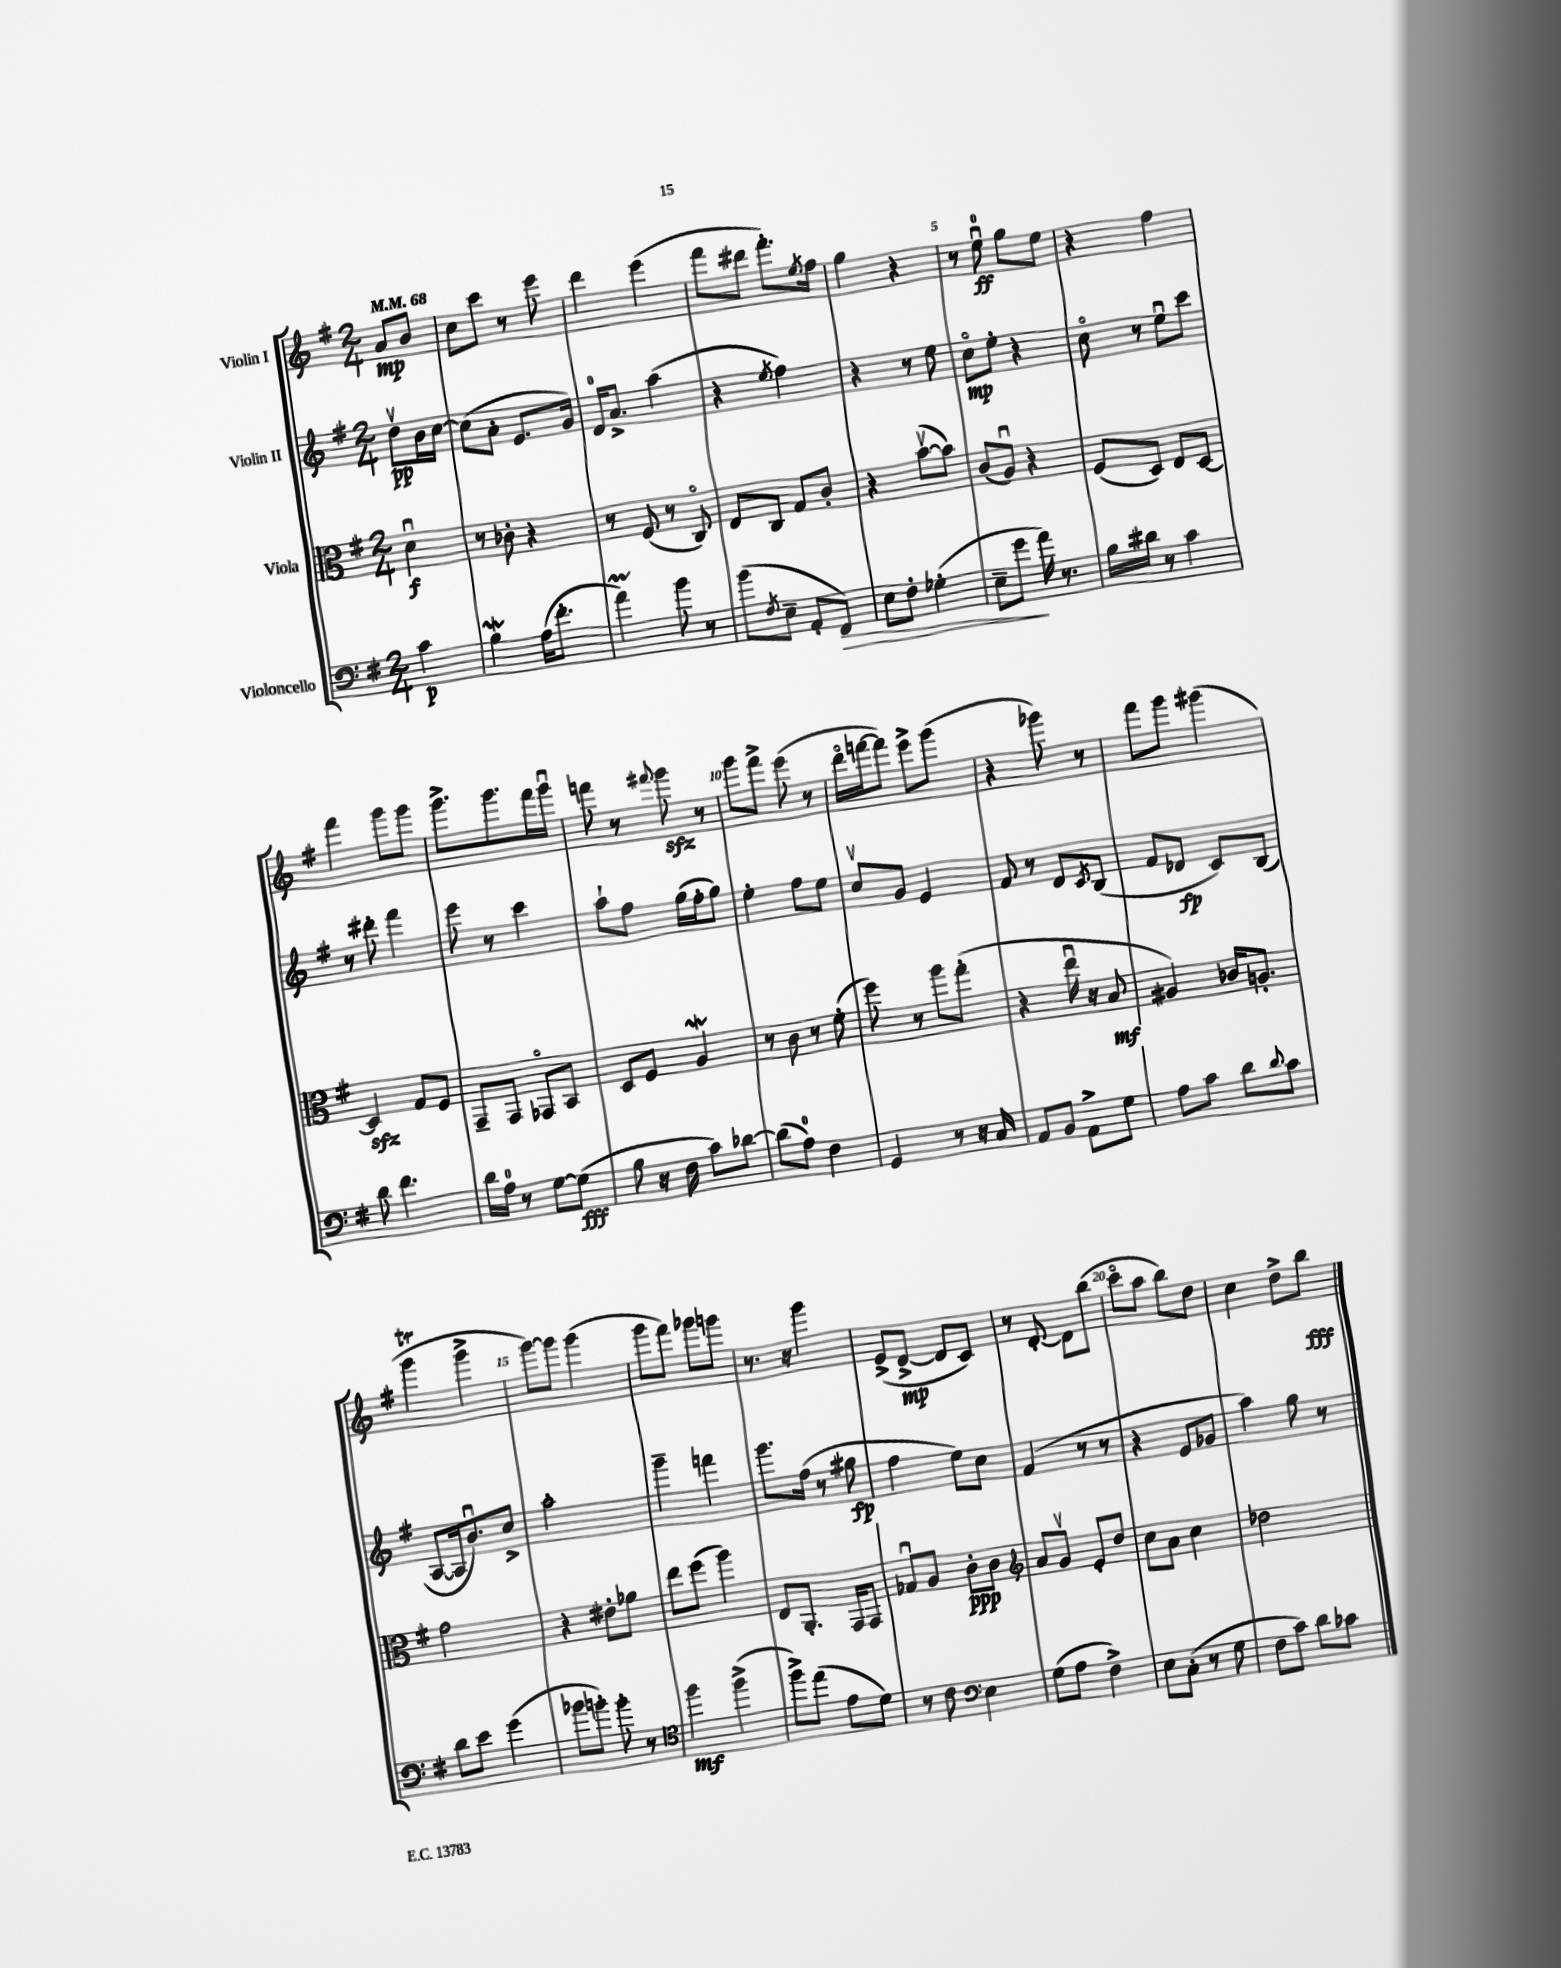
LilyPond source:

<<
\new StaffGroup <<
\new Staff = "s0" \with { instrumentName = "Violin I" } {
    \clef treble \key g \major \numericTimeSignature \time 2/4 \partial 4 \tempo 4 = 68
    a'8\mp b'8 |
    c''8 c'''8 r8 e'''8 |
    d'''4 e'''4( |
    fis'''8 dis'''8 fis'''8.-.) \acciaccatura { e''8 } fis''16 |
    g''4 r4 |
    r8 e''8-0\downbow\ff g''8 e''8 |
    r4 fis''4 |
    fis'''4 g'''8 g'''8 |
    g'''8.-> g'''8. fis'''16 g'''16\downbow |
    f'''8 r8 \appoggiatura { fis'''8 } g'''8\sfz r8 |
    g'''8 fis'''8-> e'''8( r8 |
    d'''16\flageolet f'''16~ f'''8) e'''8-> g'''8( |
    r4 ges'''8) r8 |
    fis'''8 g'''8 gis'''4( |
    g'''4\trill g'''4-> |
    g'''8~) g'''8 g'''4( |
    g'''8 fis'''8) ges'''8 g'''8 |
    r8. r16 g'''4 |
    e'8->( d'8~->\mp d'8 c'8) |
    r8 d'8~-. d'8 b''8( |
    c'''8\flageolet a''8 b''8) d''8 |
    c''4 d''8-> b''8\fff \bar "|." |
}
\new Staff = "s1" \with { instrumentName = "Violin II" } {
    \clef treble \key g \major \numericTimeSignature \time 2/4 \partial 4
    d''8\upbow\pp b'16 c''16~ |
    c''8( a'8-. e'8. g'16) |
    d'16-0 a'8.-> a''4( |
    r4 \acciaccatura { e''8 } fis''4) |
    r4 r8 e''8 |
    c''8\flageolet\mp e''8-. r4 |
    c''8\flageolet r8 e''8\downbow c'''8 |
    r8 dis'''8-. fis'''4 |
    e'''8 r8 c'''4 |
    a''8-! fis''8 g''16( fis''16-. g''8) |
    e''4-. fis''8 e''8 |
    c''8\upbow g'8 e'4 |
    fis'8 r8 d'8 \acciaccatura { c'8 } b8( |
    fis'8 des'8\fp c'8) b8( |
    a8~ a16 b'8.\downbow) c''8-> |
    a''2-. |
    g'''4-- f'''4 |
    g'''8. fis''16( r8 gis''8\fp |
    fis''4 e''8) c''8 |
    fis'4( r8 r8 |
    r4 e'8 ges'8 |
    a''4) g''8 r8 \bar "|." |
}
\new Staff = "s2" \with { instrumentName = "Viola" } {
    \clef alto \key g \major \numericTimeSignature \time 2/4 \partial 4
    d'4\downbow\f |
    r8 ces'8-. r4 |
    r8 fis8( r8 c8\flageolet) |
    e8 c8 g8 c'8-. |
    r4 b'8~\upbow( b'8) |
    c'8( a8\downbow) r4 |
    fis8( d8) e8 d8~ |
    d4\sfz g8 fis8 |
    g,8-- g,8 ges,8\flageolet b,8 |
    d8 fis8 a4\mordent |
    r8 c'8 r8 fis'8-.( |
    fis''8) r8 a''8 g''8-.( |
    r4 e''16\downbow r16 b8\mf |
    ais4) ces'16 a8.-. |
    g'2 |
    r4 eis'8-. aes'8 |
    e''8 fis''8( a''4) |
    e8 a,8.-. g,16 g,8 |
    ges8\downbow a8 c'8-.\ppp c'8 |
    \clef treble a'8 g'8\upbow e'8-. d''8 |
    c''8 a'8 c''4 |
    des''2 \bar "|." |
}
\new Staff = "s3" \with { instrumentName = "Violoncello" } {
    \clef bass \key g \major \numericTimeSignature \time 2/4 \partial 4
    c'4\p |
    b4\mordent a16( fis'8.-. |
    a'4\prall) b'8 r8 |
    b'8( \acciaccatura { fis8 } e8-- a,8-. fis,8\>) |
    e8 fis8-. ges4-.( |
    e8-- g'8\! a'16) r8. |
    b16 dis'16 r8 c'4 |
    d'8 fis'4. |
    d'16 a16-0 r8 g8~ g8\fff( |
    b8 r16 fis16 c'8) des'8~ |
    des'8( a8-0) fis4 |
    g,4 r8 r16 c16 |
    a,8 b,8 a,8-> g8 |
    a8 c'8 d'8 \appoggiatura { d'8 } c'8 |
    d'8 e'8 g'4( |
    bes'8 b'8-.) b'8-. r8 |
    \clef tenor fis''4\mf fis''4->( |
    fis''8->) e''8( e'8 d'8) |
    r8 c'8 \clef bass e4 |
    g8( a8 fis4->) |
    e8 c8-.( r8 g8 |
    fis8 c'8) d'8 ces'8 \bar "|." |
}
>>
>>
\layout { \context { \Score \override BarNumber.break-visibility = ##(#f #t #t) barNumberVisibility = #(every-nth-bar-number-visible 5) } }
